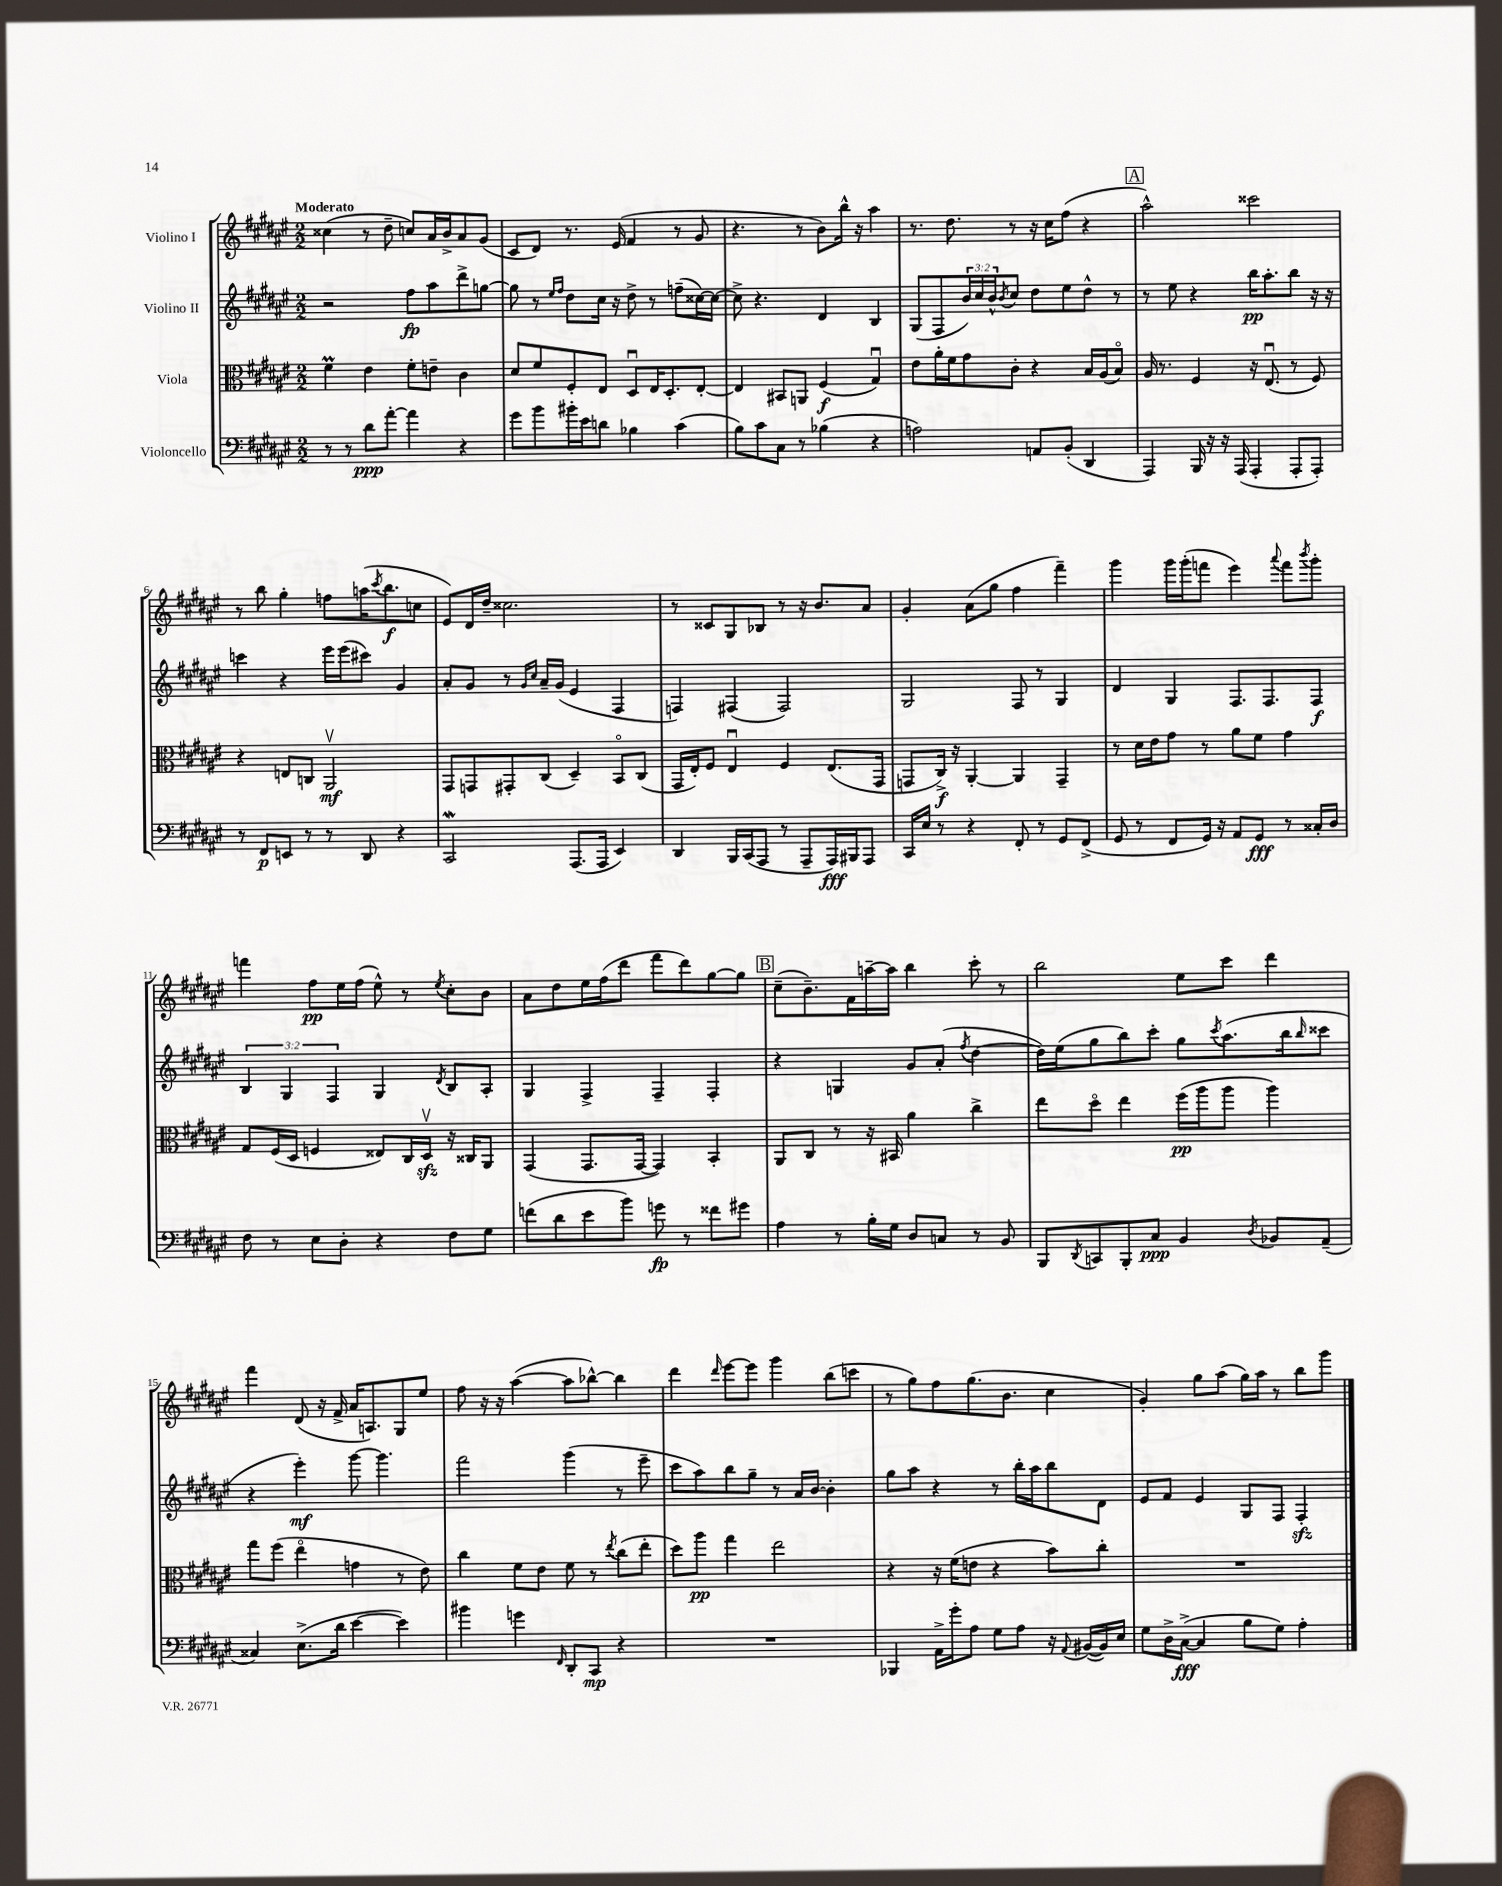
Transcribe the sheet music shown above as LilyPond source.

<<
\new StaffGroup <<
\new Staff = "s0" \with { instrumentName = "Violino I" } {
    \clef treble \key fis \major \numericTimeSignature \time 2/2 \tempo "Moderato"
    cisis''4( r8 dis''8-- c''8) ais'16 b'16-> ais'8 gis'8( |
    cis'8 dis'8) r8. eis'16( fis'4 r8 gis'8 |
    r4. r8 b'8) b''16-^ r16 ais''4 |
    r8. dis''8. r8 r16 cis''16 fis''8( r4 |
    \mark \markup { \box "A" } ais''2-^) cisis'''2 |
    r8 b''8 gis''4-. f''8 a''16( \acciaccatura { cis'''8 } b''8.\f c''8 |
    eis'8) dis'16 dis''16-- cisis''2. |
    r8 cisis'8 gis8 bes8 r8 r16 b'8. ais'8 |
    gis'4-. ais'8( gis''8 fis''4 fis'''4--) |
    gis'''4 gis'''16 gis'''16-.( f'''8 eis'''4) \appoggiatura { ais'''8 } f'''8 \acciaccatura { b'''8 } gis'''8-. |
    f'''4 fis''8\pp eis''16 fis''16( eis''8-^) r8 \acciaccatura { eis''8 } cis''8-. b'8 |
    ais'8 dis''8 eis''16 fis''16( dis'''8 fis'''8 dis'''8) gis''8~ gis''8 |
    \mark \markup { \box "B" } cis''8--( b'8.--) fis'16 a''16~-- a''16 b''4 cis'''8-. r8 |
    b''2 eis''8 cis'''8 dis'''4 |
    fis'''4 dis'8( r16 fis'16-> ais'16 a8.) gis8 eis''8 |
    fis''8 r16 r16 ais''4~( ais''8 bes''8~-^) bes''4 |
    dis'''4 \grace { dis'''16 } eis'''8~ eis'''8 gis'''4 b''8( c'''8 |
    r8 gis''8) fis''8 gis''8.( b'8. cis''4 |
    gis'4-.) gis''8 ais''8( gis''16) ais''16 r8 b''8 gis'''8 \bar "|." |
}
\new Staff = "s1" \with { instrumentName = "Violino II" } {
    \clef treble \key fis \major \numericTimeSignature \time 2/2 \override Staff.TupletNumber.text = #tuplet-number::calc-fraction-text
    r2 fis''8\fp ais''8 dis'''8-> g''8~ |
    g''8 r8 \grace { eis''16 fis''16 } dis''8 cis''16 r16 dis''8-> r8 f''8--( cisis''16~) cisis''16~ |
    cisis''8-> r4. dis'4 b4 |
    gis8( fis8 \tuplet 3/2 { b'16) cis''16 b'16-^ } \acciaccatura { b'8 } cis''8 dis''8 eis''8 dis''8-^ r8 |
    \mark \markup { \box "A" } r8 eis''8 r4 b''16\pp ais''8.-. b''8 r16 r16 |
    c'''4 r4 eis'''16 eis'''16( cis'''8) gis'4 |
    ais'8-. gis'8 r8 \grace { gis'16 cis''16 } ais'16-- gis'16( eis'4 fis4 |
    f4) fis4( fis2) |
    gis2 fis8 r8 gis4 |
    dis'4 gis4 fis8. fis8. fis8\f |
    \tuplet 3/2 { b4 gis4 fis4 } gis4 \acciaccatura { dis'8 } b8 ais8-. |
    gis4 fis4-> fis4-- fis4-. |
    \mark \markup { \box "B" } r4 g4 gis'8 ais'8-.( \acciaccatura { fis''8 } dis''4~ |
    dis''16) eis''16( gis''8 b''8) cis'''8-. gis''8 \acciaccatura { cis'''8 } ais''8.( b''16 \grace { b''16 } cisis'''8 |
    r4 eis'''4-.\mf) gis'''8~ gis'''4. |
    fis'''2 gis'''4( r8 eis'''8-- |
    cis'''8 ais''8) b''8 gis''8-- r8 ais'16 b'16~ b'4-. |
    gis''8 ais''8 r4 r8 b''16-. ais''16 b''8 dis'8 |
    eis'8 fis'8 eis'4 gis8 fis8 fis4-.\sfz \bar "|." |
}
\new Staff = "s2" \with { instrumentName = "Viola" } {
    \clef alto \key fis \major \numericTimeSignature \time 2/2
    fis'4\prall eis'4 fis'8-. e'8-- cis'4 |
    dis'8 fis'8 fis8-. eis8 dis8\downbow eis16 dis8.-. eis8~-. |
    eis4 bis,8 a,8 fis4\f( gis4\downbow) |
    eis'8 ais'16-. fis'16 gis'8 cis'8-. r4 b16 ais16( b8\flageolet) |
    \mark \markup { \box "A" } ais16 r8. fis4 r16 eis8.\downbow( r8 fis8) |
    r4 e8 c8 ais,2\upbow\mf |
    gis,8 g,8 gis,8-. cis8( dis4--) b,8\flageolet cis8( |
    gis,16 eis16-.) fis8 eis4\downbow fis4 eis8.( gis,16 |
    g,8 cis16->\f) r16 ais,4~-. ais,4 g,4-- |
    r8 dis'16 eis'16 gis'8 r8 ais'8 fis'8 gis'4 |
    gis8 fis16( dis16 f4 eisis8) cis16 dis16\upbow\sfz r16 cisis16 ais,8 |
    gis,4( gis,8. gis,16~ gis,4) b,4-. |
    \mark \markup { \box "B" } ais,8 cis8 r8 r16 bis,16 ais'4 cis''4-> |
    eis''8 dis''8\flageolet eis''4 fis''16\pp( ais''16 ais''8 ais''4) |
    gis''8 fis''8( eis''4\flageolet g'4 r8 eis'8) |
    cis''4 fis'8 eis'8 fis'8 r8 \acciaccatura { eis''8 } cis''8( eis''8-. |
    dis''8) ais''8\pp gis''4 eis''2 |
    r4 r16 fis'16( e'8 r4 b'8) cis''8-. |
    R1 \bar "|." |
}
\new Staff = "s3" \with { instrumentName = "Violoncello" } {
    \clef bass \key fis \major \numericTimeSignature \time 2/2
    r8 r8 dis'8\ppp ais'8~-. ais'4 r4 |
    gis'8 b'8 bis'16-. eis'16 d'8 bes4 cis'4( |
    b8) cis'8 cis8 r8 bes4( r4 |
    a2) a,8 b,8-.( dis,4 |
    \mark \markup { \box "A" } ais,,4) b,,16 r16 r16 ais,,16( ais,,4-. ais,,8-. ais,,8-.) |
    r8 fis,8\p e,8 r8 r8 dis,8 r4 |
    cis,2\mordent ais,,8.( ais,,16 eis,4) |
    dis,4 b,,16 cis,16( ais,,8 r8 ais,,8-- ais,,16\fff) bis,,16 ais,,8 |
    cis,16 eis16 r8 r4 fis,8-. r8 gis,8 fis,8->( |
    gis,8 r8 fis,8 gis,16) r16 ais,8 gis,8\fff r8 cisis16-. dis16 |
    fis8 r8 eis8 dis8-. r4 fis8 gis8 |
    f'8( dis'8 eis'8 b'8) g'8\fp r8 fisis'8 gis'8 |
    \mark \markup { \box "B" } ais4 r8 b16-. gis16 dis8 c8 r8 b,8 |
    b,,8 \acciaccatura { dis,8 } c,8 b,,8-. cis8\ppp b,4 \acciaccatura { dis8 } bes,8 ais,8--( |
    cisis4) eis8.->( dis'16 eis'4~ eis'4) |
    bis'4 g'4 \grace { fis,16 } dis,8-. cis,8\mp r4 |
    R1 |
    bes,,4 ais,16-> gis'16-. ais8 gis8 ais8 r16 \appoggiatura { ais,8 } bis,16~( bis,16) eis16 |
    gis8 dis16-> cis16~->\fff( cis4 b8 gis8) ais4-. \bar "|." |
}
>>
>>
